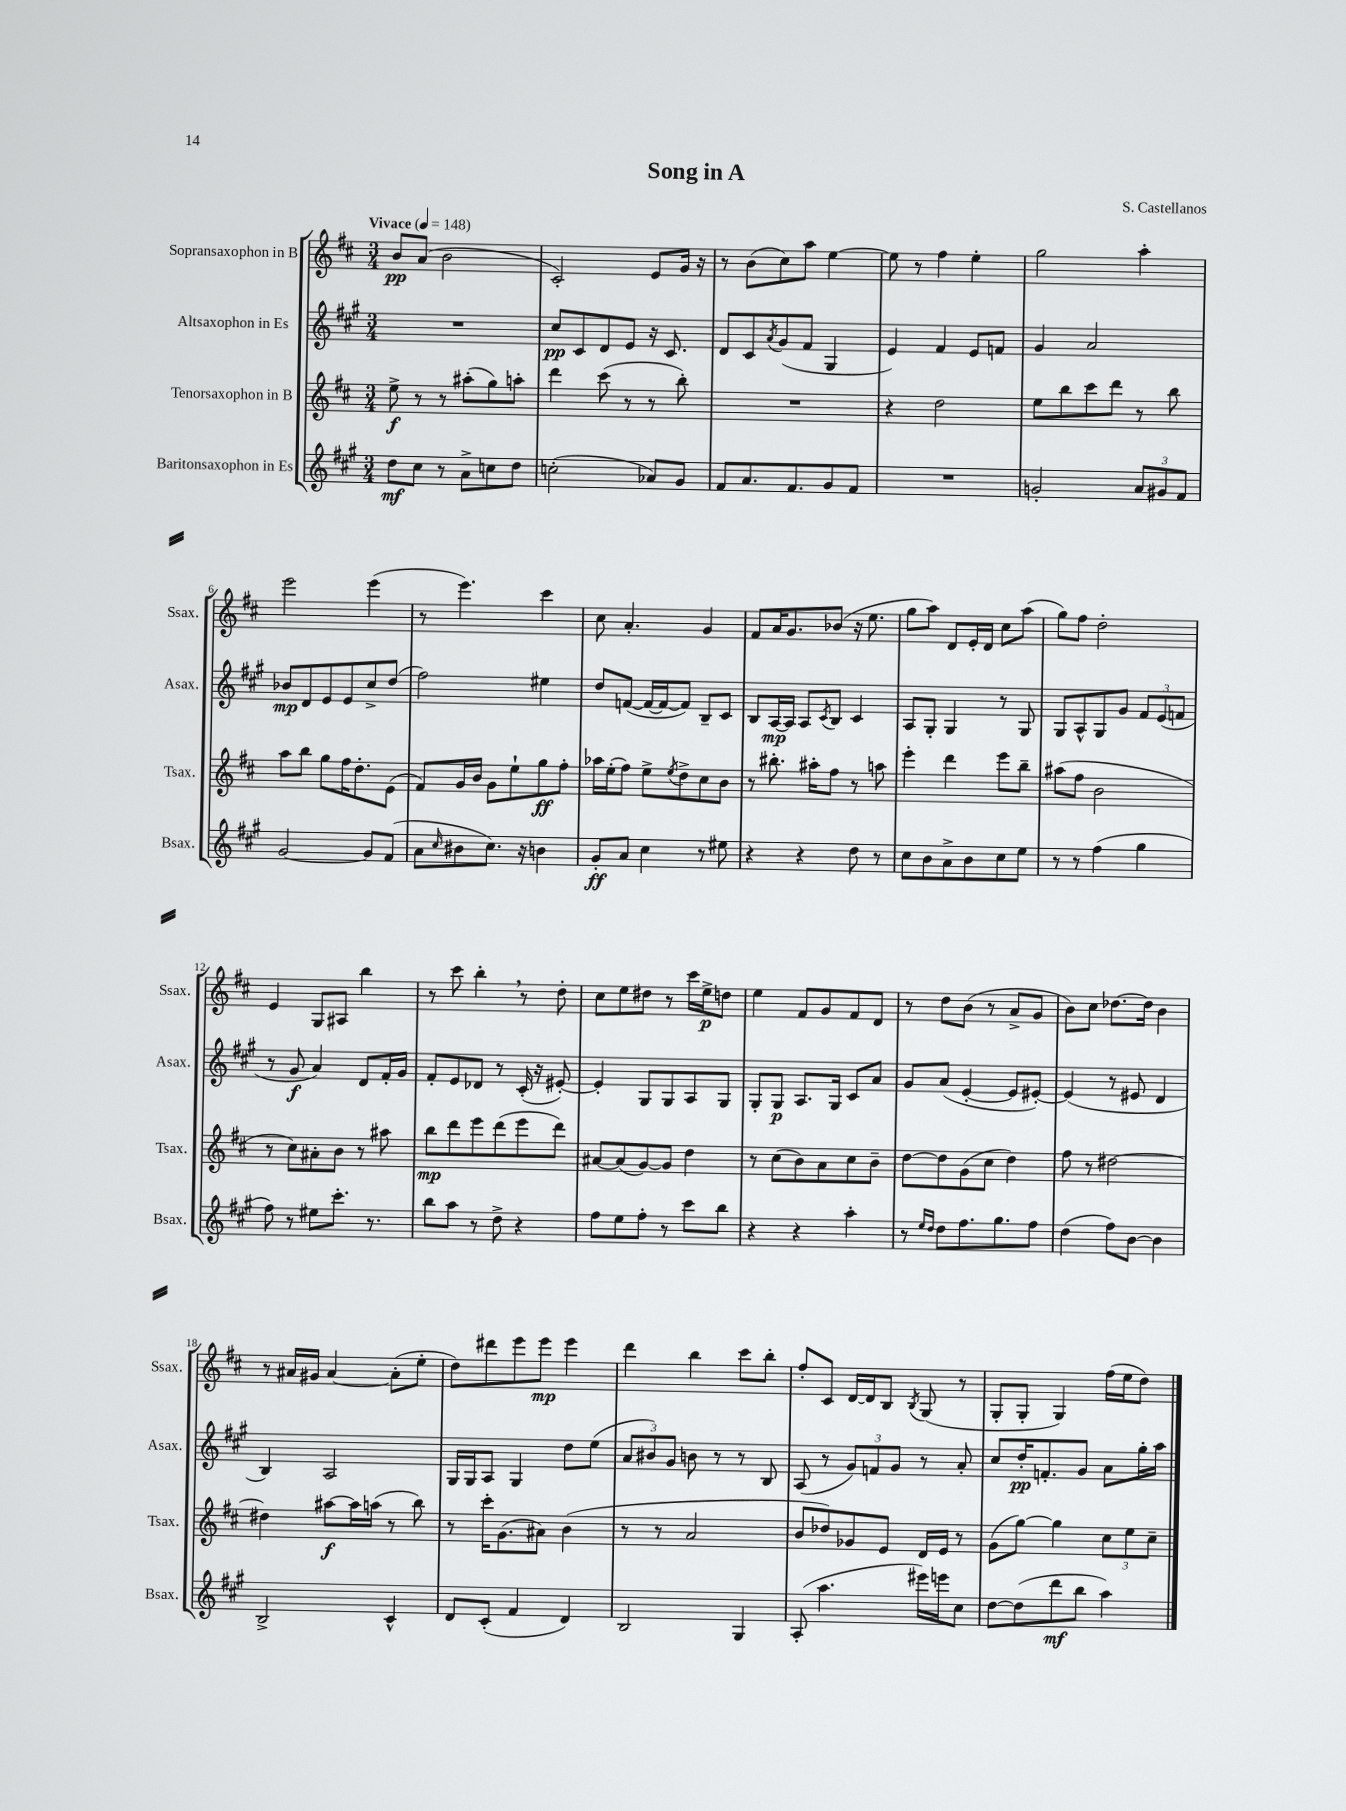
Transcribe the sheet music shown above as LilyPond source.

\header { title = "Song in A" composer = "S. Castellanos" }
<<
\new StaffGroup <<
\new Staff = "s0" \with { instrumentName = "Sopransaxophon in B" shortInstrumentName = "Ssax." } {
    \clef treble \key d \major \numericTimeSignature \time 3/4 \tempo "Vivace" 4 = 148
    b'8\pp a'8( b'2 |
    cis'2-.) e'8 g'16 r16 |
    r8 b'8( cis''8) a''8 e''4~ |
    e''8 r8 fis''4 e''4-. |
    g''2 a''4-. |
    e'''2 e'''4( |
    r8 e'''4.) cis'''4 |
    cis''8 a'4.-. g'4 |
    fis'8 a'16 g'8. bes'8( r16 e''8. |
    g''8 a''8) d'8 e'16-. d'16 cis''8 a''8( |
    g''8) fis''8 d''2-. |
    e'4 g8 ais8 b''4 |
    r8 cis'''8 b''4-. \breathe r8 d''8-. |
    cis''8 e''8 dis''8 r8 cis'''16 e''16->\p d''8 |
    e''4 fis'8 g'8 fis'8 d'8 |
    r8 d''8 b'8( r8 a'8-> g'8 |
    b'8) cis''8 des''8.~ des''16 b'4 |
    r8 ais'16 gis'16 ais'4~ ais'8-.( e''8-. |
    d''8) dis'''8 e'''8 e'''8\mp e'''4 |
    d'''4 b''4 cis'''8 b''8-. |
    fis''8-. cis'8 d'16~ d'16 b8 \acciaccatura { b8 } g8( r8 |
    g8-. g8-. g4) fis''16( e''16 d''8) \bar "|." |
}
\new Staff = "s1" \with { instrumentName = "Altsaxophon in Es" shortInstrumentName = "Asax." } {
    \clef treble \key a \major \numericTimeSignature \time 3/4
    R2. |
    cis''8\pp cis'8 d'8 e'8 r16 cis'8. |
    d'8 cis'8 \acciaccatura { a'8 } gis'8( fis'8 gis4 |
    e'4) fis'4 e'8 f'8 |
    gis'4 a'2 |
    bes'8\mp d'8 e'8 e'8 cis''8-> d''8( |
    fis''2) eis''4 |
    d''8 f'8~( f'16~ f'16~ f'8) b8-- cis'8 |
    b8 a16~\mp a16 a8 \acciaccatura { cis'8 } b8 cis'4 |
    a8 gis8-. gis4 r8 gis8 |
    gis8 a8-^ gis8 gis'8 \tuplet 3/2 { fis'8 e'8( f'8 } |
    r8 gis'8\f a'4) d'8 fis'16-. gis'16 |
    fis'8-. e'8 des'8 r8 cis'16-.( r16 eis'8~-.) |
    eis'4-. gis8 gis8 a8 gis8 |
    gis8-. gis8\p a8. gis16 cis'8 a'8 |
    gis'8 a'8( e'4~-. e'8 eis'8~-.) |
    eis'4( r8 eis'8 d'4 |
    b4) a2 |
    gis16 gis16 a8 gis4 d''8 e''8( |
    \tuplet 3/2 { a'8 bis'8) gis'8 } b'8 r8 r8 b8 |
    a8( r8 \tuplet 3/2 { gis'8) f'8 gis'8 } r8 a'8-. |
    cis''8 d''16-.\pp f'8.-. gis'8 a'8 gis''16-. a''16 \bar "|." |
}
\new Staff = "s2" \with { instrumentName = "Tenorsaxophon in B" shortInstrumentName = "Tsax." } {
    \clef treble \key d \major \numericTimeSignature \time 3/4
    e''8->\f r8 r8 ais''8-.( g''8) a''8-. |
    d'''4 cis'''8( r8 r8 b''8-.) |
    R2. |
    r4 d''2 |
    e''8 b''8 cis'''8 d'''8 r8 b''8 |
    a''8 b''8 g''8 fis''16 d''8.-. e'8( |
    fis'8) g'16 b'16 g'8 e''8-! g''8\ff fis''8-. |
    aes''16 e''16-.( fis''8) e''8-> \acciaccatura { e''8 } d''8-> cis''8 b'8 |
    r8 bis''8.-. ais''16-. fis''8 r8 a''8 |
    e'''4-. d'''4 e'''8 b''8-- |
    ais''8( fis''8 b'2 |
    r8 cis''8) ais'8-. b'8 r8 ais''8 |
    b''8\mp d'''8 e'''8 d'''8( e'''8 d'''8) |
    ais'8~ ais'8( g'8~) g'8 d''4 |
    r8 cis''8( b'8) a'8 cis''8 b'8-- |
    d''8~ d''8 g'8( cis''8 d''4) |
    fis''8 r8 dis''2~ |
    dis''4 ais''8~\f ais''16 a''16( r8 b''8) |
    r8 cis'''16-. g'8.( ais'8) b'4( |
    r8 r8 a'2 |
    b'8 des''8) ges'8 e'8 d'16 e'16 r8 |
    g'8( g''8~) g''4 \tuplet 3/2 { cis''8 e''8 cis''8-- } \bar "|." |
}
\new Staff = "s3" \with { instrumentName = "Baritonsaxophon in Es" shortInstrumentName = "Bsax." } {
    \clef treble \key a \major \numericTimeSignature \time 3/4
    d''8\mf cis''8 r8 a'8-> c''8 d''8 |
    c''2-.( aes'8) gis'8 |
    fis'8 a'8. fis'8. gis'8 fis'8 |
    R2. |
    g'2-. \tuplet 3/2 { a'8 gis'8 fis'8 } |
    gis'2~ gis'8 fis'8( |
    a'8 \grace { cis''16 } bis'8 cis''8.) r16 b'4 |
    gis'8-.\ff a'8 cis''4 r8 eis''8 |
    r4 r4 d''8 r8 |
    cis''8 b'8 a'8-> b'8 cis''8 e''8 |
    r8 r8 fis''4( gis''4 |
    fis''8) r8 eis''8 cis'''8.-. r8. |
    b''8 a''8 r8 d''8-> r4 |
    fis''8 e''8 fis''8-. r8 cis'''8 b''8 |
    r4 r4 a''4-. |
    r8 \grace { e''16 d''16 } d''8 fis''8. gis''8. fis''8 |
    d''4( fis''8) b'8~ b'4 |
    b2-> cis'4-^ |
    d'8 cis'8-.( fis'4 d'4) |
    b2 gis4 |
    a8-.( a''4. eis'''16) e'''16 cis''8 |
    d''8~ d''8( d'''8\mf b''8 a''4) \bar "|." |
}
>>
>>
